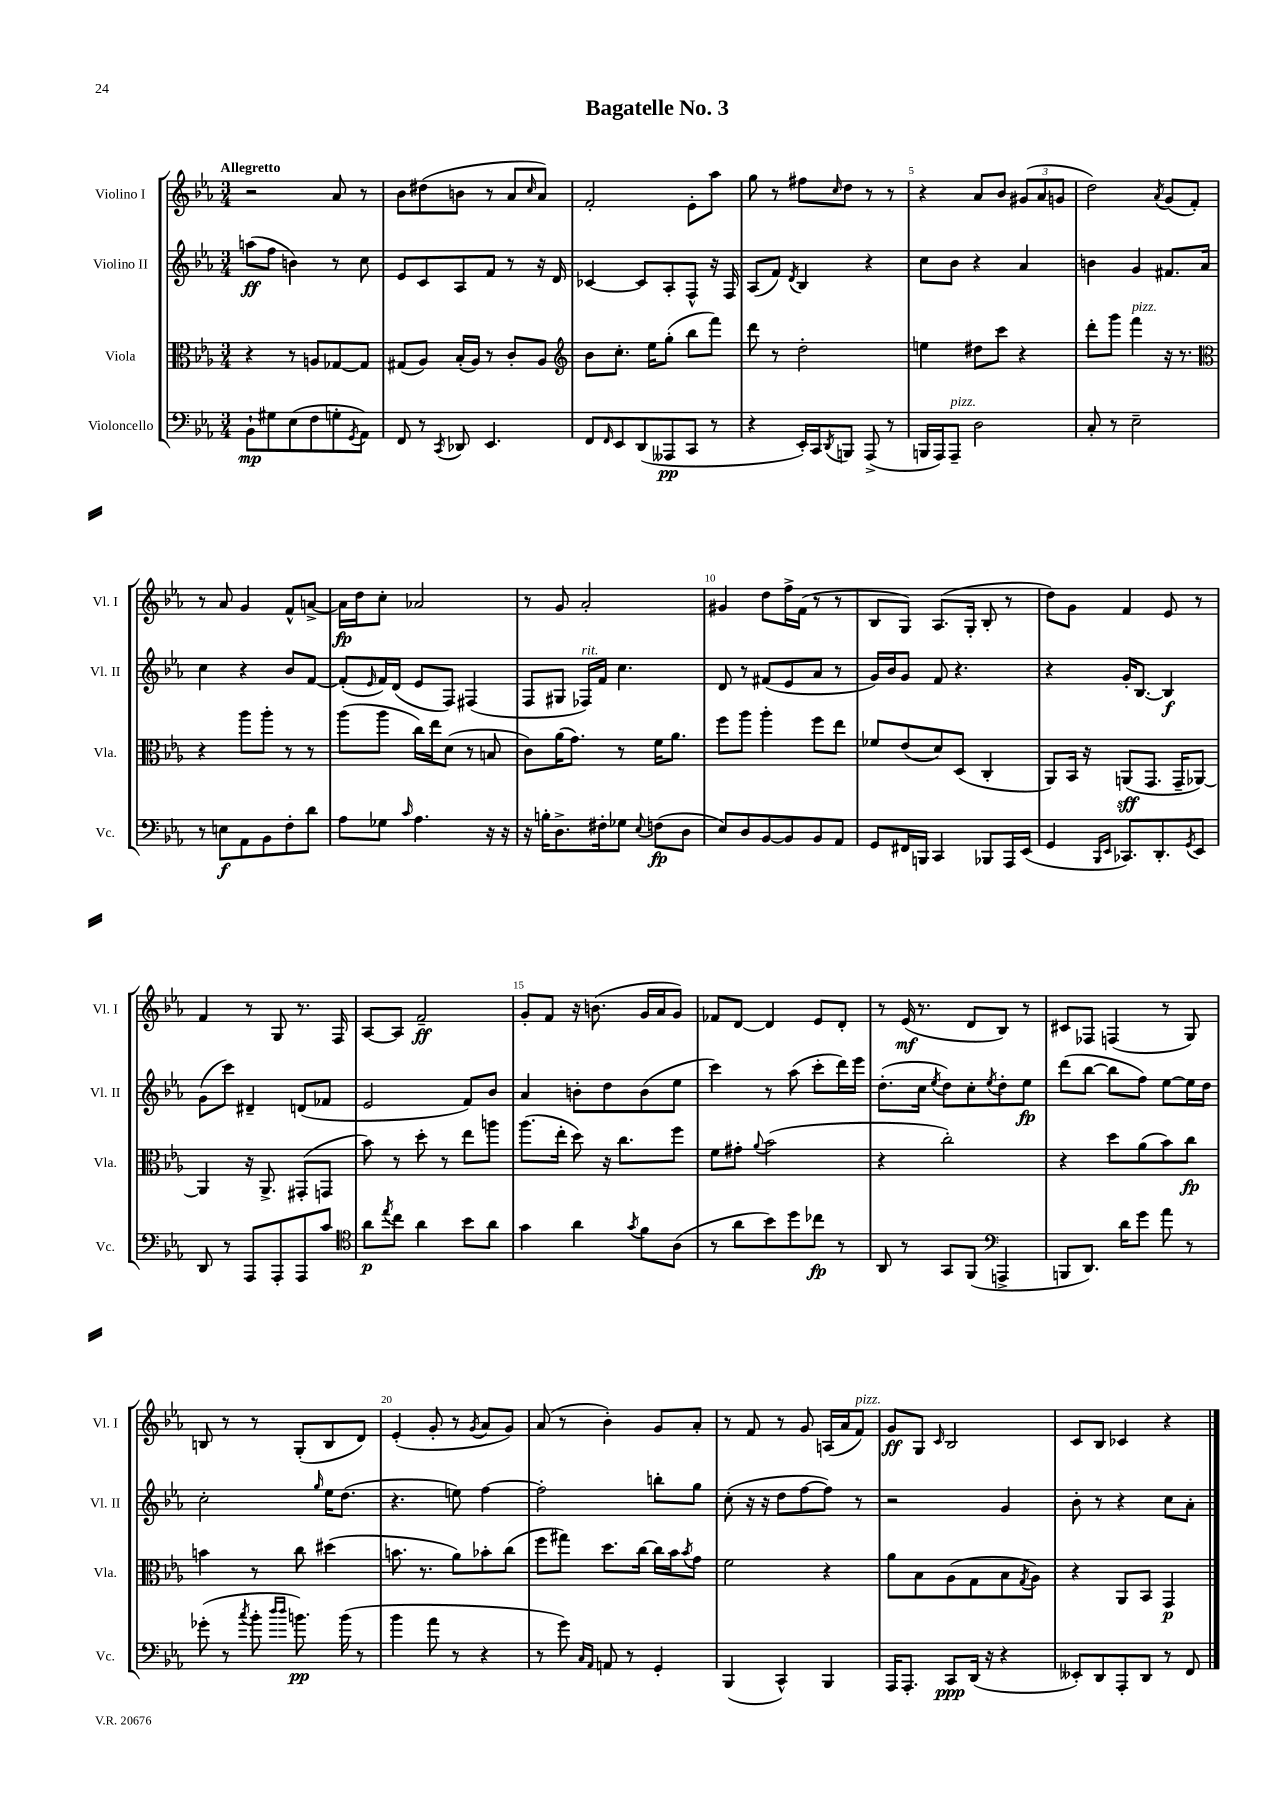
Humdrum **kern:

**kern	**kern	**kern	**kern
*staff4	*staff3	*staff2	*staff1
*clefF4	*clefC3	*clefG2	*clefG2
*k[b-e-a-]	*k[b-e-a-]	*k[b-e-a-]	*k[b-e-a-]
*M3/4	*M3/4	*M3/4	*M3/4
8BB-`	4r	(8aa	2r
8G#	.	8ff	.
(8E-	8r	4b)	.
8F	8A	.	.
8G'	[8G-	8r	8a-
8qGG	.	.	.
8AA-)	8G-]	8cc	8r
=	=	=	=
8FF	(8G#	8e-	8b-
8r	8A-)	8c	(8dd#
8qCC	.	.	.
8DD-	(16B-'	8A-	8b
.	16A-)	.	.
4.EE-	8r	8f	8r
.	8c'	8r	8a-
.	.	.	16qqcc
.	8A-	16r	8a-)
.	.	16d	.
=	=	=	=
*	*clefG2	*	*
8FF	8b-	[4c-	2f'
16qqFF	.	.	.
8EE-	8.cc'	.	.
(8DD	.	8c-]	.
.	16ee-	.	.
8AAA--	(8gg'	8A-'	.
8CC	8bb-	8F^^	8e-'
8r	8fff)	16r	8aa-
.	.	16F	.
=	=	=	=
4r	8ddd	(8A-	8gg
.	8r	8f)	8r
.	.	8qd	.
16EE-')	2dd'	4B-	8ff#
16CC	.	.	.
8qDD	.	.	16qqcc
8BBB	.	.	8dd
(8AAA-^	.	4r	8r
8r	.	.	8r
=	=	=	=
16BBB	4ee	8cc	4r
16AAA-)	.	.	.
8AAA-~	.	8b-	.
2D	8dd#	4r	8a-
.	8ccc	.	8b-
.	4r	4a-	(12g#
.	.	.	12a-
.	.	.	12g
=	=	=	=
8C'	8ddd'	4b	2dd)
8r	8ggg	.	.
2E-~	4fff	4g	.
.	.	.	8qa-
.	16r	8.f#	(8g
.	8.r	.	.
.	.	.	8f')
.	.	16a-	.
=	=	=	=
*	*clefC3	*	*
8r	4r	4cc	8r
8E	.	.	8a-
8AA-	8aa-	4r	4g
8BB-	8aa-'	.	.
8F'	8r	8b-	8f^^
8d	8r	[8f	[8a^
=	=	=	=
8A-	(8aa-	(8f']	16a]
.	.	.	16dd
.	.	16qqe-	.
8G-	8aa-	16f)	8cc'
.	.	(16d	.
16qqc	.	.	.
4.A-	16cc)	8e-	2a-
.	16ee-	.	.
.	(8d	8F)	.
.	8r	(4F#	.
16r	8B	.	.
16r	.	.	.
=	=	=	=
16r	8c)	8F	8r
16B'	.	.	.
8.D^	(16a-	8G#	8g
.	8.g)	.	.
.	.	16F-)	2a-'
16F#'	.	16f	.
8G-	8r	4.cc	.
8qqE-	.	.	.
(8F	16f	.	.
.	8.a-	.	.
8D	.	.	.
=	=	=	=
8E-)	8ff	8d	4g#
8D	8aa-	8r	.
[8BB-	4aa-'	(8f#	8dd
8BB-]	.	8e-	16ff^
.	.	.	(16f
8BB-	8ff	8a-	8r
8AA-	8ee-	8r	8r
=	=	=	=
8GG	8f-	16g)	8B-
.	.	16b-	.
16FF#	(8e-	8g	8G)
16BBB	.	.	.
4CC	8d)	8f	(8.A-
.	(8D	4.r	.
.	.	.	16G'
8BBB-	4C'	.	8B-'
16AAA-	.	.	8r
(16EE-	.	.	.
=	=	=	=
4GG	8AA-)	4r	8dd)
.	16BB-	.	8g
.	16r	.	.
16qqBBB-	.	.	.
16qqEE-	.	.	.
8.CC-)	(8AA	16g'	4f
.	.	[8.B-	.
.	8.GG	.	.
8.DD'	.	.	.
.	.	4B-]	8e-
.	16GG~	.	.
8qGG	.	.	.
8EE-	[8AA-)	.	8r
=	=	=	=
8DD	4AA-]	(8g	4f
8r	.	8ccc)	.
8AAA-	16r	4d#~	8r
.	8.AA-^	.	.
8AAA-'	.	.	8G
8AAA-	(8GG#'	(8d	8.r
8c	8GG	8f-	.
.	.	.	16F
=	=	=	=
*clefC4	*	*	*
8a-	8b-)	2e-	[8A-
8qee-	.	.	.
8cc	8r	.	8A-]
4a-	8dd'	.	2f~
.	8r	.	.
8b-	8ee-	8f)	.
8a-	8aa	8b-	.
=	=	=	=
4g	(8.aa-	4a-	8g'
.	.	.	8f
.	16ee-'	.	.
4a-	8dd)	8b'	16r
.	.	.	(8.b
.	16r	8dd	.
.	8.cc	.	.
8qg	.	.	.
8f	.	(8b	16g
.	.	.	16a-
(8A-	8ff	8ee-	8g)
=	=	=	=
8r	8f	4ccc)	8f-
8a-	8g#'	.	[8d
.	8qqa-	.	.
8b-)	(2b-	8r	4d]
8dd	.	(8aa-	.
8cc-	.	8ccc'	8e-
8r	.	16ddd)	8d'
.	.	16eee-	.
=	=	=	=
8AA-	4r	(8.dd'	8r
8r	.	.	(16e-
.	.	16cc	8.r
.	.	8qee-	.
8GG	2cc')	8dd)	.
(8FF	.	8cc'	8d
*clefF4	*	*	*
.	.	8qee-	.
4AAA^	.	8dd'	8B-)
.	.	8ee-	8r
=	=	=	=
8BBB	4r	(8ddd	8c#
8.DD)	.	[8bb-	8F-
.	8dd	8bb-]	(4F
16d	.	.	.
8g	(8a-	8ff)	.
8a-	8b-)	[8ee-	8r
8r	8cc	16ee-]	8G)
.	.	16dd	.
=	=	=	=
(8g-'	4b	2cc'	8B
8r	.	.	8r
8qcc	.	.	.
8b-'	8r	.	8r
16qqdd	.	.	.
16qqdd	.	.	.
8.b)	8cc	.	(8G'
.	.	16qqgg	.
.	(4dd#	16ee-	8B
(16b	.	(8.dd	.
8r	.	.	8d)
=	=	=	=
4b-	8.b	4.r	(4e-'
.	8.r	.	.
8a-	.	.	8g'
8r	8a-)	8ee)	8r
.	.	.	8qg
4r	8b-'	[4ff	8a-
.	(8cc	.	8g)
=	=	=	=
8r	8ff	2ff']	(8a-
8g)	8gg#)	.	8r
16qqC	.	.	.
16qqAA-	.	.	.
8AA	8.dd	.	4b-')
8r	.	.	.
.	[16cc	.	.
4GG'	16cc]	8bb'	8g
.	16b-	.	.
.	8qb-	.	.
.	8g	8gg	8a-'
=	=	=	=
(4BBB-	2f	(8cc'	8r
.	.	16r	8f
.	.	16r	.
4CC^^)	.	8dd	8r
.	.	[8ff	8g
4BBB-	4r	8ff])	(16A
.	.	.	16a-
.	.	8r	8f)
=	=	=	=
16AAA-	8a-	2r	8g
8.AAA-'	.	.	.
.	8B-	.	8G
.	.	.	16qqc
8CC	(8A-	.	2B-
(16DD	8G	.	.
16r	.	.	.
4r	8B-	4g	.
.	8qG	.	.
.	8A-)	.	.
=	=	=	=
8EE--')	4r	8b-'	8c
8DD	.	8r	8B-
8AAA-'	8AA-	4r	4c-
8DD	8BB-	.	.
8r	4GG	8cc	4r
8FF	.	8a-'	.
==	==	==	==
*-	*-	*-	*-
